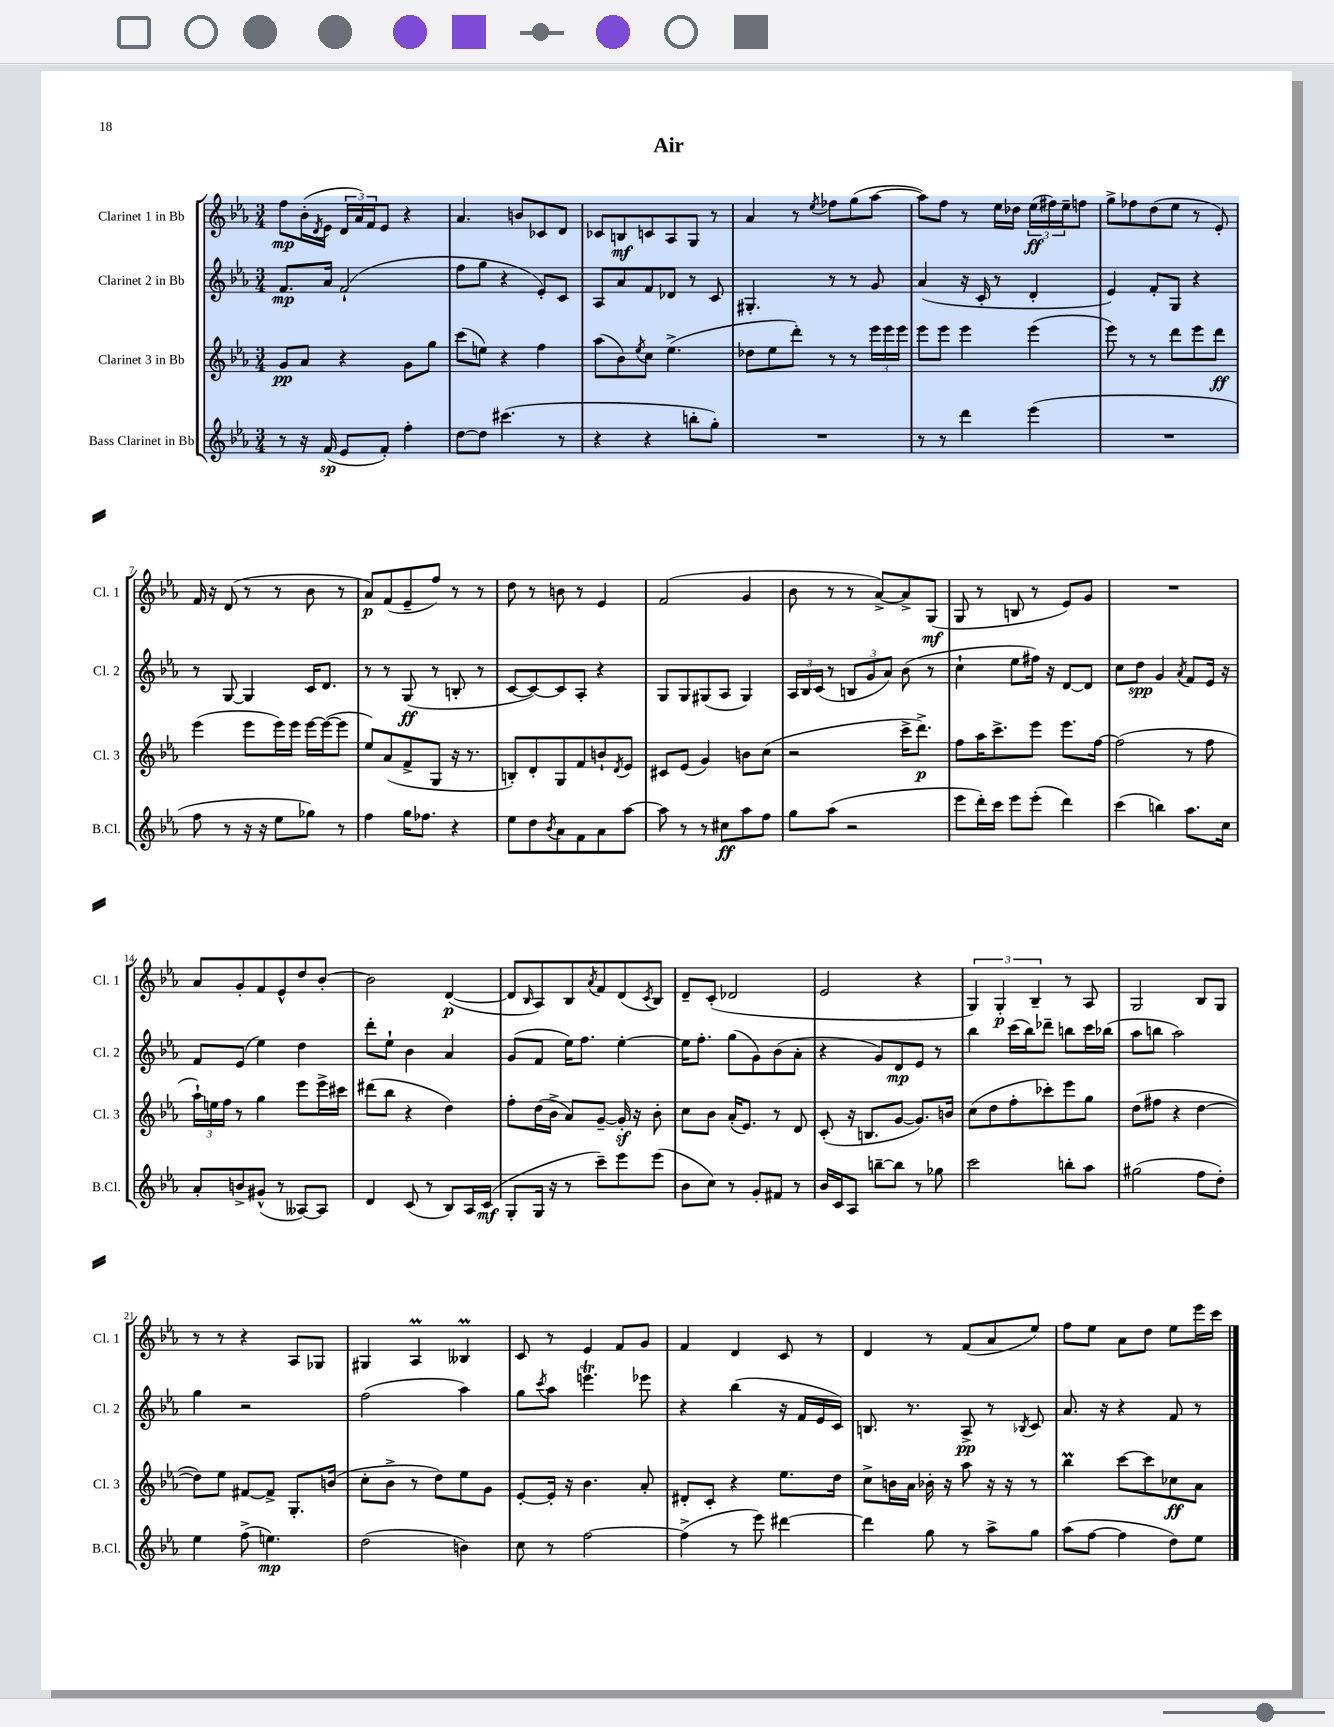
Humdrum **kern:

**kern	**dynam	**kern	**dynam	**kern	**dynam	**kern	**dynam
*part4	*part4	*part3	*part3	*part2	*part2	*part1	*part1
*staff4	*staff4	*staff3	*staff3	*staff2	*staff2	*staff1	*staff1
*I"Bass Clarinet in Bb	*	*I"Clarinet 3 in Bb	*	*I"Clarinet 2 in Bb	*	*I"Clarinet 1 in Bb	*
*I'B.Cl.	*	*I'Cl. 3	*	*I'Cl. 2	*	*I'Cl. 1	*
*clefG2	*	*clefG2	*	*clefG2	*	*clefG2	*
*k[b-e-a-]	*	*k[b-e-a-]	*	*k[b-e-a-]	*	*k[b-e-a-]	*
*M3/4	*	*M3/4	*	*M3/4	*	*M3/4	*
=1	=1	=1	=1	=1	=1	=1	=1
8r	.	8g/L	pp	8.f/L	mp	8ff\L	mp
16r	.	8a-/J	.	.	.	(16b-'\L	.
.	.	.	.	.	.	8qd/	.
(16f/	sp	.	.	16a-/Jk	.	16e-\JJ	.
8e-/L	.	4r	.	(2f`/	.	24d/LL	.
.	.	.	.	.	.	24a-/)	.
.	.	.	.	.	.	24f/J	.
8f'/J)	.	.	.	.	.	8e-/J	.
4ff'\	.	8g\L	.	.	.	4r	.
.	.	8gg\J	.	.	.	.	.
=2	=2	=2	=2	=2	=2	=2	=2
[8dd\L	.	(8ccc\L	.	8ff\L	.	4.a-/	.
8dd\J]	.	8een\J)	.	8gg\J	.	.	.
(4.ccc#X\	.	4r	.	4r	.	.	.
.	.	.	.	.	.	8bn/L	.
.	.	4ff\	.	8e-'/L)	.	8c-X/	.
8r	.	.	.	8c/J	.	8d/J	.
=3	=3	=3	=3	=3	=3	=3	=3
4r	.	(8aa-\L	.	8A-/L	.	8c-X/L	.
.	.	8b-\)	.	8a-/	.	8Bn/	mf
.	.	8qee-/	.	.	.	.	.
4r	.	8cc\J	.	8f/	.	8cn/	.
.	.	(4.ee-^\	.	8d-X/J	.	8A-/	.
8bbn'\L	.	.	.	8r	.	8G/J	.
8gg'\J)	.	.	.	8c/	.	8r	.
=4	=4	=4	=4	=4	=4	=4	=4
2.r	.	8dd-X\L	.	4.G#X'/	.	4a-/	.
.	.	8ee-\	.	.	.	.	.
.	.	8ddd'\J)	.	.	.	8r	.
.	.	.	.	.	.	8qee-/	.
.	.	8r	.	8r	.	8ff-X\L	.
.	.	8r	.	8r	.	(8gg\	.
.	.	24eee-\LL	.	8g/	.	[8aa-\J	.
.	.	24eee-\	.	.	.	.	.
.	.	24eee-\JJ	.	.	.	.	.
=5	=5	=5	=5	=5	=5	=5	=5
8r	.	8eee-\L	.	(4a-/	.	8aa-\L])	.
8r	.	8eee-\J	.	.	.	8ff\J	.
4ddd\	.	4eee-\	.	16r	.	8r	.
.	.	.	.	16c'/	.	.	.
.	.	.	.	8r	.	16ee-\LL	.
.	.	.	.	.	.	16dd-X\JJ	.
(4eee-\	.	(4eee-\	.	4d'/	.	(24ee-\LL	ff
.	.	.	.	.	.	24ff#X\)	.
.	.	.	.	.	.	24ee-~\J	.
.	.	.	.	.	.	8ffn\J	.
=6	=6	=6	=6	=6	=6	=6	=6
2.r	.	8eee-\)	.	4e-/)	.	8gg^\L	.
.	.	8r	.	.	.	8ff-X\	.
.	.	8r	.	8f'/L	.	(8dd\	.
.	.	8ddd\L	.	8G/J	.	8ee-\J	.
.	.	8eee-\	.	4r	.	8r	.
.	.	8ddd\J	ff	.	.	8e-'/)	.
!!LO:LB:g=z
=7	=7	=7	=7	=7	=7	=7	=7
8ff\	.	(4eee-\	.	8r	.	16f/	.
.	.	.	.	.	.	16r	.
8r	.	.	.	[8G/	.	(8d/	.
16r	.	8eee-\L	.	4G/]	.	8r	.
16r	.	.	.	.	.	.	.
8ee-\L	.	16eee-\L)	.	.	.	8r	.
.	.	16eee-\JJ	.	.	.	.	.
8gg-X\J)	.	[16eee-\LL	.	16c/KL	.	8b-\	.
.	.	(16eee-\J_	.	8.d/J	.	.	.
8r	.	8eee-\J]	.	.	.	8r	.
=8	=8	=8	=8	=8	=8	=8	=8
4ff\	.	8ee-/L)	.	8r	.	8a-/L)	p
.	.	(8a-/	.	8r	.	(8f/	.
16gg\KL	.	8f^/	.	(8G/	ff	8e-~/	.
8.ff-X\J	.	.	.	.	.	.	.
.	.	8G/J	.	8r	.	8ff/J)	.
4r	.	16r	.	8Bn'/	.	8r	.
.	.	8.r	.	.	.	.	.
.	.	.	.	8r	.	8r	.
=9	=9	=9	=9	=9	=9	=9	=9
8ee-\L	.	8Bn'/L)	.	[8c/L	.	8dd\	.
8dd\	.	8d'/	.	8c/_)	.	8r	.
8qb-/	.	.	.	.	.	.	.
8a-\	.	8G/	.	8c/]	.	8bn\	.
8f\	.	8f/	.	8A-'/J	.	8r	.
8a-\	.	8bn`/	.	4r	.	4e-/	.
.	.	8qd/	.	.	.	.	.
[8aa-\J	.	8e-/J	.	.	.	.	.
=10	=10	=10	=10	=10	=10	=10	=10
8aa-\]	.	8c#X/L	.	8G/L	.	(2f/	.
8r	.	(8e-/J	.	8G/	.	.	.
8r	.	4g/)	.	(8G#X/	.	.	.
8cc#X\L	ff	.	.	8A-/J	.	.	.
8aa-\	.	8bn\L	.	4G#/)	.	4g/	.
8ff\J	.	(8cc\J	.	.	.	.	.
=11	=11	=11	=11	=11	=11	=11	=11
8gg\L	.	2r	.	24A-/LL	.	8b-\	.
.	.	.	.	24B-/	.	.	.
.	.	.	.	(24c/JJ	.	.	.
(8aa-\J	.	.	.	8r	.	8r	.
2r	.	.	.	12Bn/L	.	8r	.
.	.	.	.	12g/	.	.	.
.	.	.	.	.	.	[8a-^/L)	.
.	.	.	.	12a-/J)	.	.	.
.	.	16ccc^\KL	.	(8b-\	.	8a-^/]	.
.	.	8.ddd^\J)	p	.	.	.	.
.	.	.	.	8r	.	(8G/J	mf
=12	=12	=12	=12	=12	=12	=12	=12
8eee-\L	.	8ff\L	.	4cc`\	.	8G/	.
16ddd'\L)	.	16aa-\K	.	.	.	8r	.
16ccc\JJ	.	8.ccc^\	.	.	.	.	.
8eee-\L	.	.	.	8ee-\L	.	8Bn/	.
(8eee-'\J	.	8eee-\J	.	16ff#X\Jk)	.	8r	.
.	.	.	.	16r	.	.	.
4ddd\)	.	8.eee-\L	.	[8d/L	.	8e-/L)	.
.	.	.	.	8d/J]	.	8g/J	.
.	.	[16ff\Jk	.	.	.	.	.
=13	=13	=13	=13	=13	=13	=13	=13
(4ccc\	.	(2ff\]	.	8cc\L	.	2.r	.
.	.	.	.	8dd\J	spp	.	.
4bbn\)	.	.	.	4g/	.	.	.
.	.	.	.	8qa-/	.	.	.
8.aa-\L	.	8r	.	8f/L	.	.	.
.	.	8ff\	.	16e-/Jk	.	.	.
16cc\Jk	.	.	.	16r	.	.	.
!!LO:LB:g=z
=14	=14	=14	=14	=14	=14	=14	=14
8a-'/L	.	24aa-`\LL)	.	8f/L	.	8a-/L	.
.	.	24een\	.	.	.	.	.
.	.	24ff\JJ	.	.	.	.	.
8bn^/	.	8r	.	(8e-/J	.	8g'/	.
(8g#X^^/J	.	4gg\	.	4ee-\)	.	8f/	.
8r	.	.	.	.	.	8e-^^/	.
[8A--X/L)	.	8eee-\L	.	4dd\	.	8dd/	.
8A--/J]	.	16eee-^\L	.	.	.	[8b-'/J	.
.	.	16ccc#X\JJ	.	.	.	.	.
=15	=15	=15	=15	=15	=15	=15	=15
4d/	.	(8ddd#X\L	.	8ddd'\L	.	2b-\]	.
.	.	8bb-\J	.	8ee-`\J	.	.	.
(8c/	.	4r	.	4b-\	.	.	.
8r	.	.	.	.	.	.	.
8B-/L)	.	4dd\)	.	4a-/	.	([4d/	p
16A-/L	.	.	.	.	.	.	.
(16c/JJ	mf	.	.	.	.	.	.
=16	=16	=16	=16	=16	=16	=16	=16
8G'/L	.	8ff'\L	.	(8g/L	.	8d/L]	.
.	.	.	.	.	.	16qqB-/	.
16G/Jk	.	(16dd\L	.	8f/J	.	8A-/)	.
16r	.	16b-^\JJ	.	.	.	.	.
8r	.	8a-/L)	.	16ee-\KL)	.	8B-/	.
.	.	.	.	8.ff\J	.	.	.
.	.	.	.	.	.	8qa-/	.
8ccc~\L)	.	[8g~/J	.	.	.	8f/	.
8eee-\	.	16gz'/]	.	[4ee-'\	.	(8d/	.
.	.	16r	.	.	.	.	.
.	.	.	.	.	.	8qc/	.
(8eee-\J	.	8b-'\	.	.	.	8B-/J)	.
=17	=17	=17	=17	=17	=17	=17	=17
8b-\L	.	8cc\L	.	16ee-\KL]	.	8d~/L	.
.	.	.	.	8.ff'\J	.	.	.
8cc\J)	.	8b-\J	.	.	.	(8c'/J	.
8r	.	(16a-'/KL	.	(8gg\L	.	2d-X/	.
.	.	8.e-/J)	.	.	.	.	.
8g'/L	.	.	.	8g\)	.	.	.
8f#X/J	.	8r	.	(8b-\	.	.	.
8r	.	8d/	.	8a-'\J	.	.	.
=18	=18	=18	=18	=18	=18	=18	=18
16b-/LL	.	(8c'/	.	4r	.	2e-/	.
16c/J	.	.	.	.	.	.	.
8A-/J	.	16r	.	.	.	.	.
.	.	8.Bn/L	.	.	.	.	.
[8bbn~\L	.	.	.	8g/L)	.	.	.
8bb\J]	.	[8g/J	.	8d/	mp	.	.
8r	.	8.g/L])	.	8e-/J	.	4r	.
8gg-X\	.	.	.	8r	.	.	.
.	.	16bn/Jk	.	.	.	.	.
=19	=19	=19	=19	=19	=19	=19	=19
2ccc\	.	(8cc\L	.	4bb-\	.	6G/)	.
.	.	8dd\	.	.	.	.	.
.	.	.	.	.	.	6G'/	p
.	.	8ff'\	.	(16ccc\LL	.	.	.
.	.	.	.	16bb-\J)	.	.	.
.	.	.	.	.	.	6B-~/	.
.	.	8ccc-X'\)	.	8ddd-X~\J	.	.	.
8bbn'\L	.	8eee-\	.	8bbn\L	.	8r	.
8aa-\J	.	8gg\J	.	16ccc\L	.	8A-/	.
.	.	.	.	(16bb-X\JJ	.	.	.
=20	=20	=20	=20	=20	=20	=20	=20
(2gg#X\	.	(8dd\L	.	8aa-\L	.	2G/	.
.	.	8ff#X\J	.	8bbn\J	.	.	.
.	.	4r	.	2aa-\)	.	.	.
8ff\L	.	[4dd\	.	.	.	8B-/L	.
8dd'\J)	.	.	.	.	.	8G/J	.
!!LO:LB:g=z
=21	=21	=21	=21	=21	=21	=21	=21
4ee-\	.	8dd\L])	.	4gg\	.	8r	.
.	.	8ee-\J	.	.	.	8r	.
(8ff^\	.	[8f#X/L	.	2r	.	4r	.
4.een\)	mp	8f#^/J]	.	.	.	.	.
.	.	8.G'/L	.	.	.	8A-/L	.
.	.	.	.	.	.	8G-X/J	.
.	.	(16bn/Jk	.	.	.	.	.
=22	=22	=22	=22	=22	=22	=22	=22
(2dd\	.	8cc'\L	.	(2ff\	.	4G#X/	.
.	.	8b-^\J	.	.	.	.	.
.	.	8r	.	.	.	4A-M/	.
.	.	8dd\L)	.	.	.	.	.
4bn\)	.	8ee-\	.	4aa-\)	.	4B--XM/	.
.	.	8g\J	.	.	.	.	.
=23	=23	=23	=23	=23	=23	=23	=23
8cc\	.	[8e-'/L	.	8gg\L	.	8c/	.
.	.	.	.	8qccc/	.	.	.
8r	.	16e-'/Jk]	.	8aa-\J	.	8r	.
.	.	16r	.	.	.	.	.
[2ff\	.	4.b-\	.	4.eeent\	.	4e-/	.
.	.	.	.	.	.	8f/L	.
.	.	8a-'/	.	8eee-X\	.	8g/J	.
=24	=24	=24	=24	=24	=24	=24	=24
(4ff^\]	.	8d#X'/L	.	4r	.	4f/	.
.	.	8c'/J	.	.	.	.	.
8r	.	4r	.	(4bb-\	.	4d/	.
8eee-\)	.	.	.	.	.	.	.
[4ddd#X\	.	8.ee-\L	.	16r	.	8c/	.
.	.	.	.	16f/LL	.	.	.
.	.	.	.	16e-/	.	8r	.
.	.	16dd\Jk	.	16c/JJ)	.	.	.
=25	=25	=25	=25	=25	=25	=25	=25
4ddd#\]	.	8cc^\L	.	8.Bn/	.	4d/	.
.	.	16bn\L	.	.	.	.	.
.	.	16a-\JJ	.	8.r	.	.	.
8gg\	.	16b-X'\	.	.	.	8r	.
.	.	16r	.	.	.	.	.
8r	.	8aa-\	.	8A-^/	pp	(8f/L	.
8aa-^\L	.	16r	.	8r	.	8a-/	.
.	.	16r	.	.	.	.	.
.	.	.	.	8qB-X/	.	.	.
8gg\J	.	8r	.	8c/	.	8ee-/J)	.
=26	=26	=26	=26	=26	=26	=26	=26
(8aa-\L	.	4bb-M\	.	8.a-/	.	8ff\L	.
[8ff\J	.	.	.	.	.	8ee-\J	.
.	.	.	.	16r	.	.	.
4ff\]	.	[8ccc\L	.	4r	.	8a-\L	.
.	.	8ccc\]	.	.	.	8dd\J	.
8dd\L)	.	8cc-X\	ff	8f/	.	8ee-\L	.
8ee-\J	.	8a-\J	.	8r	.	16eee-\L	.
.	.	.	.	.	.	16ccc\JJ	.
==	==	==	==	==	==	==	==
*-	*-	*-	*-	*-	*-	*-	*-
